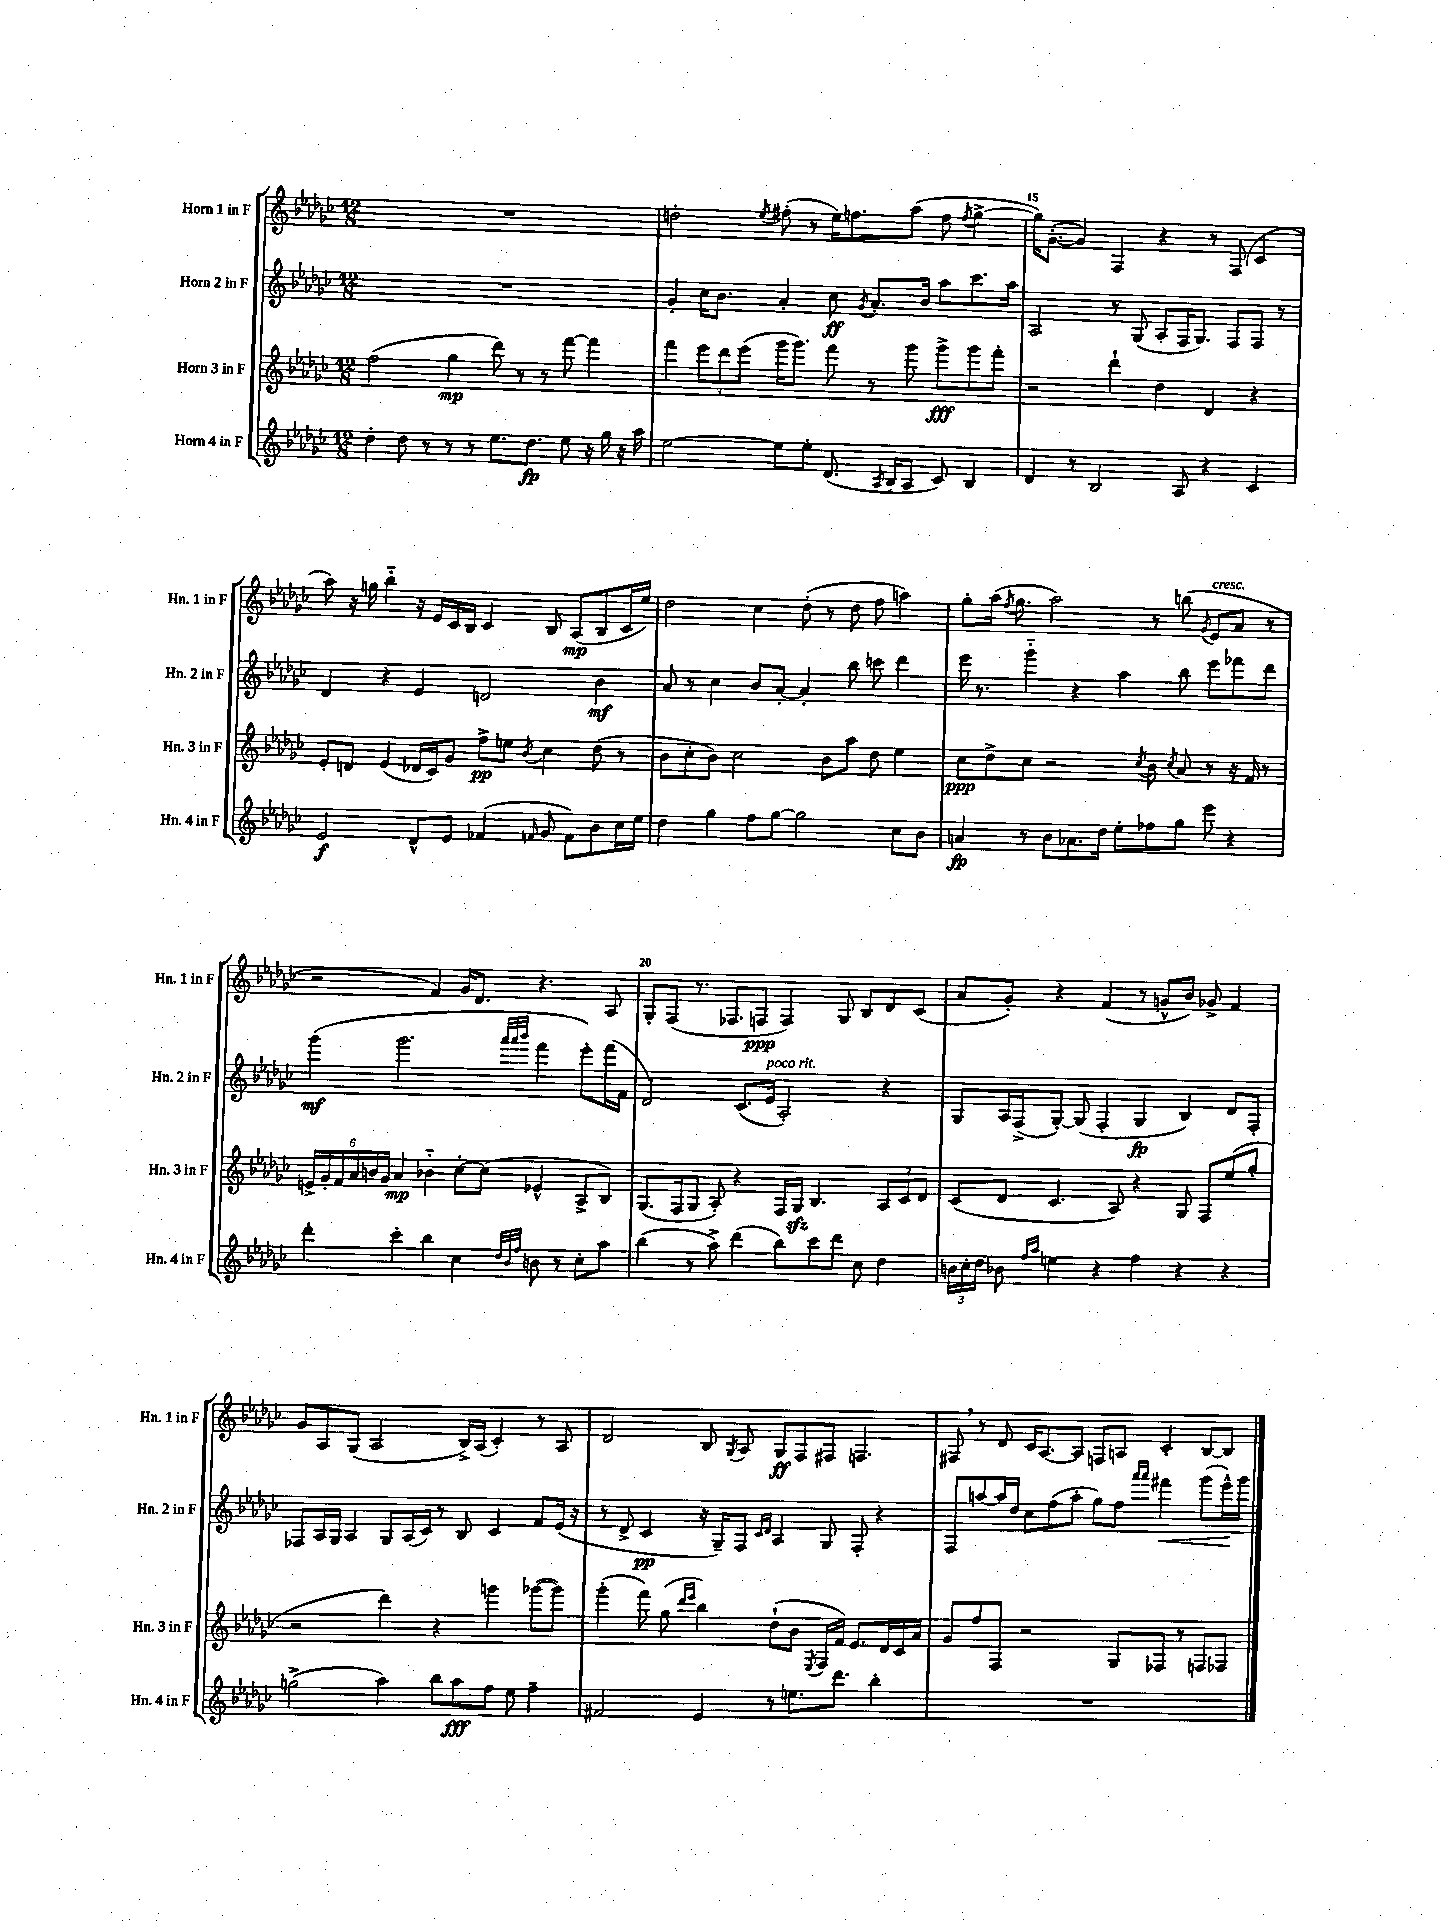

**kern	**kern	**kern	**kern
*staff4	*staff3	*staff2	*staff1
*clefG2	*clefG2	*clefG2	*clefG2
*k[b-e-a-d-g-c-]	*k[b-e-a-d-g-c-]	*k[b-e-a-d-g-c-]	*k[b-e-a-d-g-c-]
*M12/8	*M12/8	*M12/8	*M12/8
4dd-'	(2ff	1.r	1.r
8dd-	.	.	.
8r	.	.	.
8r	4gg-	.	.
8r	.	.	.
8.ee-	8ddd-)	.	.
.	8r	.	.
8.dd-	.	.	.
.	8r	.	.
8ee-	[8fff	.	.
16r	4fff]	.	.
16gg-	.	.	.
16r	.	.	.
16aa-	.	.	.
=	=	=	=
[2ee-	4fff	4g-'	2dd'
.	12eee-	16cc-	.
.	.	8.b-	.
.	12ddd-	.	.
.	(12eee-	.	.
.	.	.	8qee-
8ee-]	16ggg-	4a-'	(8ff#'
.	8.ggg-)	.	.
8ee-'	.	.	8r
(8.d-	8fff	8cc-	16ee-)
.	.	.	8.ff
.	.	8qg-	.
.	8r	8.a-'	.
8qA-	.	.	.
16B-	.	.	.
8A-	8ggg-	.	(8aa-
.	.	16b-	.
8c-)	8ggg-^	8aa-	8ff
.	.	.	8qff
4B-	8ggg-	8.ccc-	[4gg-^
.	8fff'	.	.
.	.	16aa-	.
=	=	=	=
4d-	2r	2A-	16gg-])
.	.	.	([8.g-'
8r	.	.	4g-])
2B-	.	.	.
.	4ddd-`	8r	4F
.	.	(8G-	.
.	4dd-	8A-'	4r
8A-	.	16F	.
.	.	8.G-)	.
4r	4d-	.	8r
.	.	8F	(8F
4c-	4r	8F	4c-
.	.	8r	.
=	=	=	=
2e-	8e-'	4d-	8aa-)
.	8d	.	16r
.	.	.	16gg
.	(4e-	4r	4bb-'~
8d-^^	16d-	4e-	16r
.	16c-)	.	16e-
8e-	8g-	.	16c-
.	.	.	16B-
(4f-	8ff^	2d	4c-
.	8ee	.	.
16qqf	8qb-	.	.
8g-	4cc-	.	8B-
8f)	.	.	(8A-
8b-	(8dd-	4b-	8B-
16cc-	8r	.	16c-
16ee-	.	.	16ee-)
=	=	=	=
4dd-	8b-	8a-	2dd-
.	8cc-'	8r	.
4gg-	8b-)	4cc-	.
.	2cc-	.	.
8ff	.	8b-	4cc-
[8gg-	.	[8a-'	.
2gg-]	.	4a-']	(8dd-'
.	8b-	.	8r
.	8aa-	8bb-	8dd-
.	8dd-	8ccc	8ff
8cc-	4ee-	4ddd-	4aa)
8b-	.	.	.
=	=	=	=
4a	8cc-	16eee-	8gg-'
.	.	8.r	.
.	8dd-^	.	(16aa-
.	.	.	8qff
.	.	.	8.gg-
8r	8cc-	4ggg-'~	.
8b-	2r	.	2aa-)
8.a-	.	4r	.
16dd-	.	.	.
8ee-'	.	4aa-	.
.	8qcc-	.	.
8ff-	8b-	.	8r
.	8qcc-	.	.
8gg-	8a-	8bb-	(8bb
.	.	.	8qg-
8eee-	8r	8eee-	8e-
4r	16r	8fff-	8a-
.	16f	.	.
.	8r	8ddd-	8r
=	=	=	=
4ddd-'	24e^	(4ggg-	2r
.	24g-'	.	.
.	24f	.	.
.	24a-	.	.
.	24b	.	.
.	24g-	.	.
4ccc-'	4a-	2.ggg-	.
4bb-	4b-'~	.	4f)
4cc-	[8cc-'	.	16g-
.	.	.	8.d-
.	(8cc-]	.	.
32qqdd-	.	32qqaaa-	.
32qqb-	.	32qqaaa-	.
32qqff	.	32qqbbb-	.
8b	4e-^^	4fff	4.r
8r	.	.	.
8cc-'	8A-^	8eee-')	.
8aa-	8B-)	(16fff	8A-
.	.	16f	.
=	=	=	=
(4bb-	(8.G-	2d-)	8G-'
.	.	.	(8F
.	16F	.	.
8r	8G-	.	8.r
8aa-^)	8A-')	.	.
.	.	.	8.F-
(4ddd-	4r	(8.c-	.
.	.	.	8F
.	.	16e-	.
8bb-)	16F	2A-')	4F)
.	16G-	.	.
8ccc-	4.B-	.	.
8ddd-	.	.	8G-
8cc-	.	.	8B-
4dd-	12A-	4r	8d-
.	12c-	.	.
.	.	.	(8c-
.	12d-	.	.
=	=	=	=
24b	(8c-	8G-	8a-
24cc-'	.	.	.
24dd-	.	.	.
8b-	8d-	16A-	8g-')
.	.	(16F^	.
16qqff	.	.	.
16qqaa-	.	.	.
4ee	4.c-	[8G-')	4r
.	.	(8G-]	.
4r	.	4F'	(4f
.	8A-)	.	.
4ff	4r	4G-	8r
.	.	.	8g^^
4r	8G-	4B-)	8b-)
.	8F	.	8g-^
4r	(8ee-	8d-	4f
.	8gg-'	8F'	.
=	=	=	=
(2gg^	2r	8F-	8g-
.	.	16A-	8A-
.	.	16G-	.
.	.	4A-	(8G-
.	.	.	2A-
4aa-)	4ddd-)	8G-	.
.	.	(16A-	.
.	.	16c-)	.
8bb-	4r	8r	.
8aa-	.	8B-	16B-^)
.	.	.	(16A-
8ff	4ggg	4c-	4c-')
8ee-	.	.	.
4ff~	([8ggg-	8f	8r
.	8ggg-])	(16e-	8A-
.	.	16r	.
=	=	=	=
2f#	(4ggg-'	8r	2d-
.	.	8d-^	.
.	8fff)	4c-	.
.	(8gg-	.	.
.	16qqddd-	.	.
.	16qqeee-	.	.
4e-	4bb-)	16r	8B-
.	.	16G-~)	.
.	.	.	8qG-
.	.	8F	8A-
.	.	16qqc-	.
.	.	16qqd-	.
8r	(8dd-`	4A-	8G-
8.ee	8b-	.	8F
.	8qE-	.	.
.	16F	8G-	8F#
8.ddd-	16f)	.	.
.	8.e-	8F'	4.F
4bb-'	.	4r	.
.	16d-	.	.
.	16c-	.	.
.	16a-	.	.
=	=	=	=
1.r	8g-	8F	8F#
.	8ff	[8aa	8r
.	8F	16aa]	8d-
.	.	16dd-	.
.	2r	8cc-	16c-
.	.	.	[8.A-
.	.	(8ff	.
.	.	8aa'	8A-]
.	.	8gg-)	8F
.	8G-	8ff	8A
.	.	16qqaaa-	.
.	.	16qqaaa-	.
.	8F-	4fff#	4c-'
.	8r	.	.
.	8F	(8ggg-	[8B-
.	8F-	16eee-^^)	8B-]
.	.	16ggg-	.
==	==	==	==
*-	*-	*-	*-
